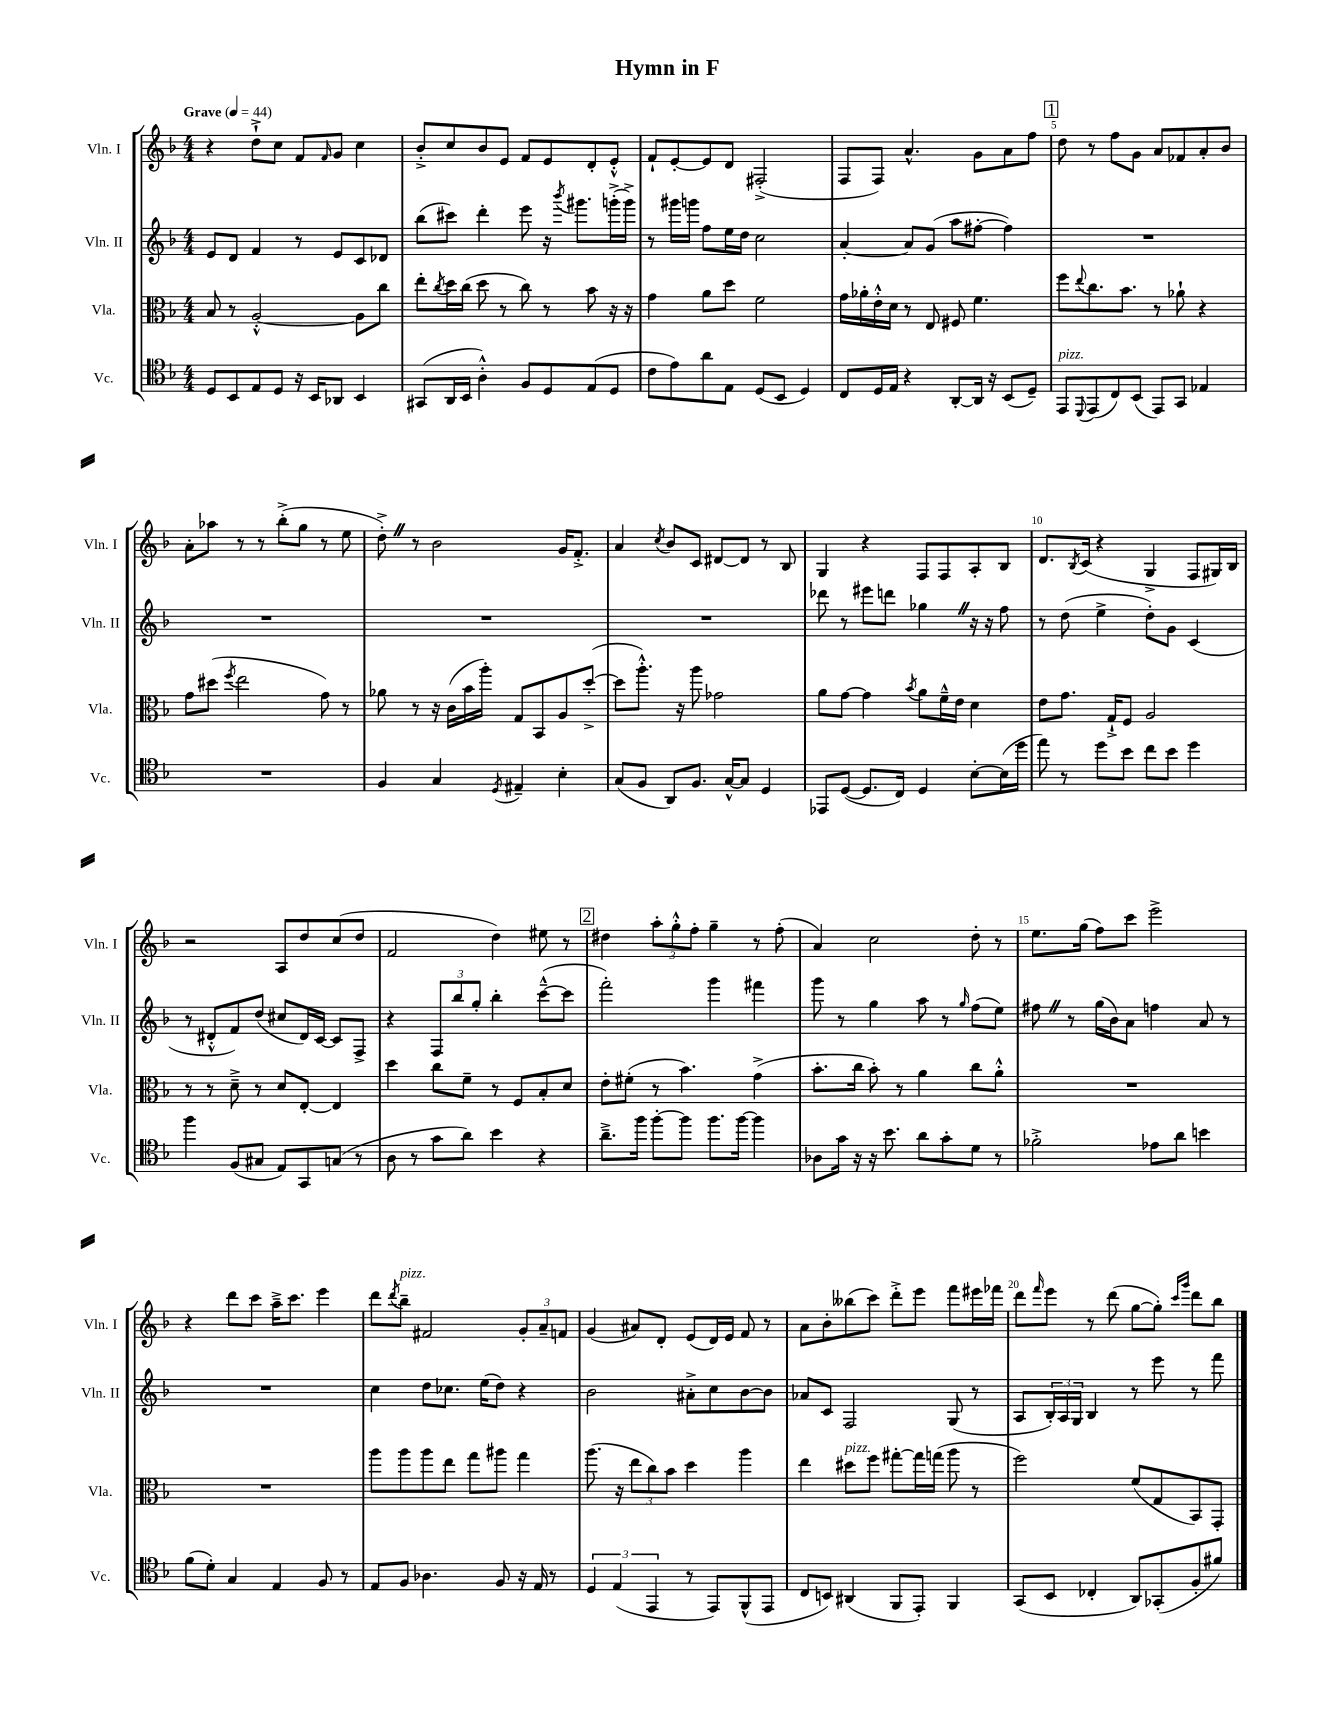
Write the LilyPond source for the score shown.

\header { title = "Hymn in F" }
<<
\new StaffGroup <<
\new Staff = "s0" \with { instrumentName = "Vln. I" shortInstrumentName = "Vln. I" } {
    \clef treble \key f \major \numericTimeSignature \time 4/4 \tempo "Grave" 4 = 44
    r4 d''8-!-> c''8 f'8 \grace { f'16 } g'8 c''4 |
    bes'8-.-> c''8 bes'8 e'8 f'8 e'8 d'8-. e'8-.-^ |
    f'8-! e'8~-. e'8 d'8 fis2-.->( |
    f8 f8) a'4.-^ g'8 a'8 f''8 |
    \mark \markup { \box "1" } d''8 r8 f''8 g'8 a'8 fes'8 a'8-. bes'8 |
    a'8-. aes''8 r8 r8 bes''8-.->( g''8 r8 e''8 |
    d''8-.->) \once \override BreathingSign.text = \markup { \musicglyph "scripts.caesura.straight" } \breathe r8 bes'2 g'16 f'8.-.-> |
    a'4 \acciaccatura { c''8 } bes'8 c'8 dis'8~ dis'8 r8 bes8 |
    g4 r4 f8 f8 a8-. bes8 |
    d'8. \acciaccatura { bes8 } c'16( r4 g4-> f8 gis16) bes16 |
    r2 a8 d''8 c''8( d''8 |
    f'2 d''4) eis''8 r8 |
    \mark \markup { \box "2" } dis''4 \tuplet 3/2 { a''8-. g''8-.-^ f''8-. } g''4-- r8 f''8-.( |
    a'4) c''2 d''8-. r8 |
    e''8. g''16( f''8) c'''8 e'''2-> |
    r4 d'''8 c'''8 a''16---> c'''8. e'''4 |
    d'''8 \acciaccatura { d'''8 } bes''8--^\markup { \italic "pizz." } fis'2 \tuplet 3/2 { g'8-. a'8-- f'8 } |
    g'4( ais'8) d'8-. e'8( d'16) e'16 f'8 r8 |
    a'8 bes'8-. beses''8( c'''8) d'''8-.-> e'''8 f'''8 eis'''16 fes'''16 |
    d'''8 \grace { f'''16 } e'''8 r8 d'''8( g''8~ g''8-.) \grace { c'''16 g'''16 } d'''8 bes''8 \bar "|." |
}
\new Staff = "s1" \with { instrumentName = "Vln. II" shortInstrumentName = "Vln. II" } {
    \clef treble \key f \major \numericTimeSignature \time 4/4
    e'8 d'8 f'4 r8 e'8 c'8 des'8 |
    bes''8( cis'''8) d'''4-. e'''8 r16 \acciaccatura { bes'''8 } gis'''8. g'''16-.->( g'''16->) |
    r8 gis'''16 g'''16 f''8 e''16 d''16 c''2 |
    a'4~-. a'8 g'8( a''8 fis''8~-. fis''4) |
    \mark \markup { \box "1" } R1 |
    R1 |
    R1 |
    R1 |
    des'''8 r8 eis'''8 d'''8 ges''4 \once \override BreathingSign.text = \markup { \musicglyph "scripts.caesura.straight" } \breathe r16 r16 f''8 |
    r8 d''8( e''4-> d''8-.) g'8 c'4( |
    r8 dis'8-.-^ f'8) d''8( cis''8 dis'16) c'16~ c'8 f8-> |
    r4 \tuplet 3/2 { f8 bes''8 g''8-. } bes''4-. c'''8~---^( c'''8 |
    \mark \markup { \box "2" } f'''2-.) g'''4 fis'''4 |
    g'''8 r8 g''4 a''8 r8 \grace { g''16 } f''8( e''8) |
    fis''8 \once \override BreathingSign.text = \markup { \musicglyph "scripts.caesura.straight" } \breathe r8 g''16( bes'16) a'8 f''4 a'8 r8 |
    R1 |
    c''4 d''8 ces''8. e''16( d''8) r4 |
    bes'2 ais'8-.-> c''8 bes'8~ bes'8 |
    aes'8 c'8 f2 g8( r8 |
    a8 \tuplet 3/2 { bes16-.) a16 g16 } bes4 r8 e'''8 r8 f'''8 \bar "|." |
}
\new Staff = "s2" \with { instrumentName = "Vla." shortInstrumentName = "Vla." } {
    \clef alto \key f \major \numericTimeSignature \time 4/4
    bes8 r8 a2~-.-^ a8 c''8 |
    e''8-. \acciaccatura { c''8 } d''16 c''16( d''8 r8 c''8) r8 bes'8 r16 r16 |
    g'4 a'8 d''8 f'2 |
    g'16 aes'16-. e'16-.-^ d'16 r8 e8 fis8 f'4. |
    \mark \markup { \box "1" } f''8 \appoggiatura { e''8 } c''8. bes'8. r8 aes'8-! r4 |
    g'8 dis''8( \acciaccatura { f''8 } e''2 g'8) r8 |
    aes'8 r8 r16 c'16( bes'16 a''16-.) g8 bes,8 a8 d''8~-.->( |
    d''8 a''8.-.-^) r16 a''8 ges'2 |
    a'8 g'8~ g'4 \acciaccatura { bes'8 } a'8 f'16---^ e'16 d'4 |
    e'8 g'8. g16-!-> f8 a2 |
    r8 r8 d'8---> r8 d'8 e8~-. e4 |
    d''4 c''8 f'8-- r8 f8 bes8-. d'8 |
    \mark \markup { \box "2" } e'8-. fis'8-.( r8 bes'4.) g'4->( |
    bes'8.-. c''16 bes'8-.) r8 a'4 c''8 a'8-.-^ |
    R1 |
    R1 |
    a''8 a''8 a''8 e''8 g''8 ais''8 g''4 |
    a''8.( r16 \tuplet 3/2 { e''8 c''8) bes'8 } d''4 a''4 |
    e''4 dis''8^\markup { \italic "pizz." } f''8 gis''8~-. gis''16 g''16( a''8 r8 |
    f''2) f'8( g8 bes,8) g,8-. \bar "|." |
}
\new Staff = "s3" \with { instrumentName = "Vc." shortInstrumentName = "Vc." } {
    \clef tenor \key f \major \numericTimeSignature \time 4/4
    d8 bes,8 e8 d8 r16 bes,16 aes,8 bes,4 |
    gis,8( a,16 bes,16 a4-.-^) f8 d8 e8( d8 |
    c'8 e'8) a'8 e8 d8( bes,8 d4) |
    c8 d16 e16 r4 a,8~-. a,16 r16 bes,8( d8--) |
    \mark \markup { \box "1" } e,8^\markup { \italic "pizz." } \appoggiatura { d,8 } e,8( c8) bes,8( e,8) g,8 ees4 |
    R1 |
    f4 g4 \acciaccatura { d8 } eis4-- bes4-. |
    g8( f8 a,8) f8. g16~-^ g8 d4 |
    ees,8 d8~( d8. c16) d4 bes8~-. bes16( d''16 |
    e''8) r8 d''8 bes'8 c''8 bes'8 d''4 |
    f''4 f8( gis8 e8) g,8 g8( r8 |
    a8 r8 g'8 a'8) bes'4 r4 |
    \mark \markup { \box "2" } a'8.---> f''16 f''8~-. f''8 f''8. f''16~ f''4 |
    aes8 g'16 r16 r16 bes'8. a'8 g'8-. d'8 r8 |
    fes'2-.-> ees'8 a'8 b'4 |
    f'8( d'8-.) g4 e4 f8 r8 |
    e8 f8 aes4. f8 r16 e16 r8 |
    \tuplet 3/2 { d4 e4( e,4 } r8 e,8) f,8-^( e,8 |
    c8 b,8) ais,4( f,8 e,8-.) f,4 |
    g,8( bes,8 ces4-. a,8) ges,8-.( f8-. fis'8) \bar "|." |
}
>>
>>
\layout { \context { \Score \override BarNumber.break-visibility = ##(#f #t #t) barNumberVisibility = #(every-nth-bar-number-visible 5) } }
